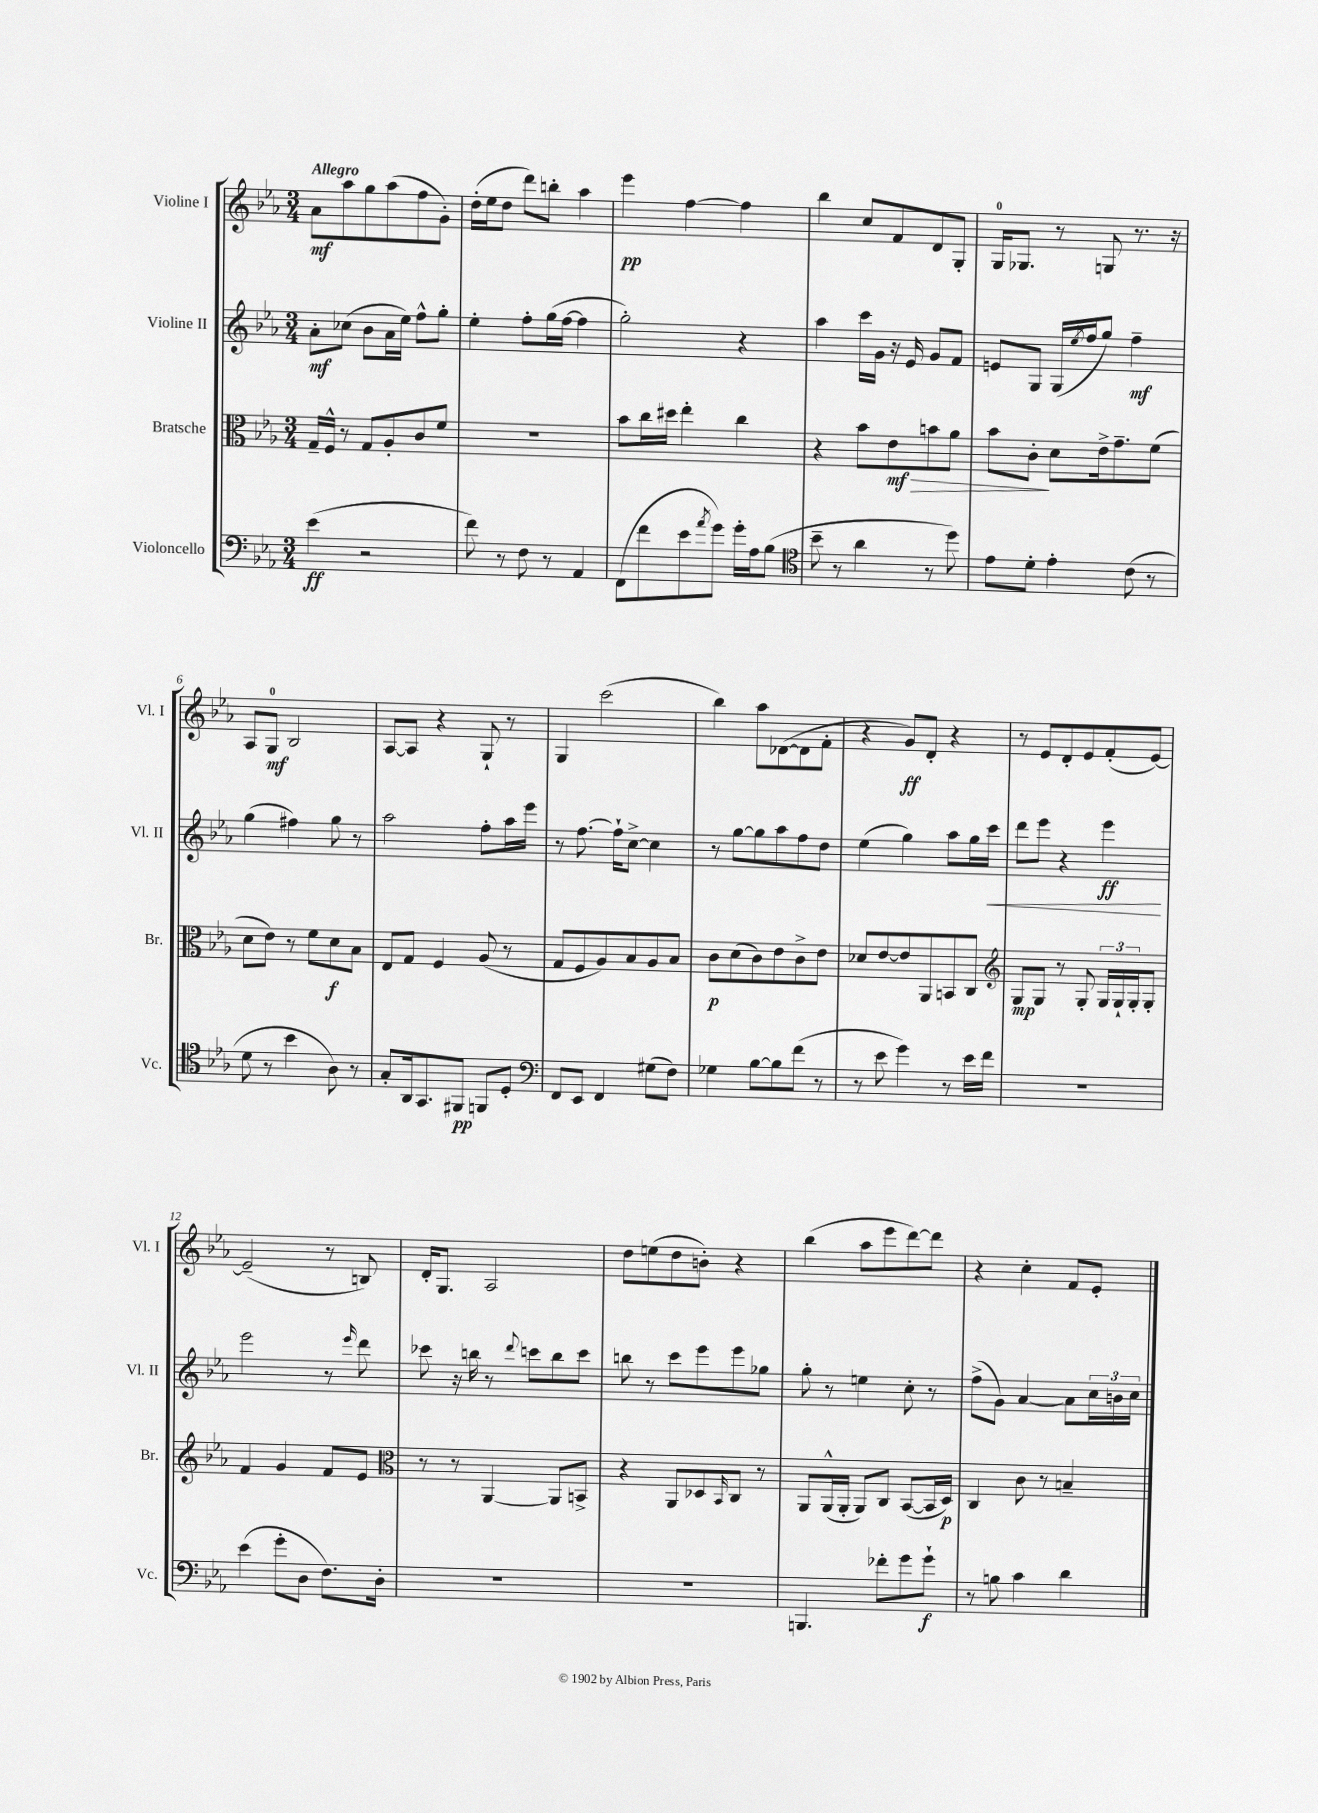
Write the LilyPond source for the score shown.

<<
\new StaffGroup <<
\new Staff = "s0" \with { instrumentName = "Violine I" shortInstrumentName = "Vl. I" } {
    \clef treble \key ees \major \numericTimeSignature \time 3/4 \tempo "Allegro"
    aes'8\mf aes''8 g''8 aes''8( f''8 g'8-.) |
    d''16-.( ees''16 d''8 d'''8) b''8-. aes''4 |
    ees'''4\pp f''4~ f''4 |
    bes''4 c''8 f'8 d'8 g8-. |
    g16-0 ges8. r8 g8 r8. r16 |
    aes8 g8-0\mf bes2 |
    aes8~ aes8 r4 g8-! r8 |
    g4 c'''2( |
    bes''4) aes''8 des'8~( des'8 f'8-. |
    r4 g'8\ff) d'8-. r4 |
    r8 ees'8 d'8-. ees'8 f'8-.( ees'8~) |
    ees'2--( r8 b8) |
    d'16-. g8. aes2 |
    d''8 e''8( d''8 b'8-.) r4 |
    bes''4( aes''8 ees'''8 d'''8~) d'''8 |
    r4 c''4-. f'8 ees'8-. \bar "|." |
}
\new Staff = "s1" \with { instrumentName = "Violine II" shortInstrumentName = "Vl. II" } {
    \clef treble \key ees \major \numericTimeSignature \time 3/4
    aes'8-.\mf ces''8( bes'8 aes'16 ees''16) f''8-^ g''8-. |
    ees''4-. f''8-. g''16( f''16~ f''4 |
    g''2-.) r4 |
    aes''4 c'''16 g'16 r16 ees'16 g'8 f'8 |
    e'8 g8 g16( \acciaccatura { ees''8 } f''16 g''8) f''4--\mf |
    g''4( fis''4) g''8 r8 |
    aes''2 f''8-. aes''16 ees'''16 |
    r8 f''8.~ f''16-! c''8~-> c''4 |
    r8 g''8~ g''8 aes''8 f''8 d''8 |
    ees''4( g''4) aes''8 g''16 c'''16\< |
    d'''8 ees'''8 r4 ees'''4\ff\! |
    ees'''2 r8 \grace { ees'''16 } d'''8 |
    ces'''8 r16 b''16 r8 \appoggiatura { d'''8 } c'''8 b''8 c'''8 |
    b''8 r8 c'''8 ees'''8 ees'''8 ges''8 |
    g''8-. r8 e''4 c''8-. r8 |
    f''8->( g'8) aes'4~ aes'8 \tuplet 3/2 { c''16 b'16 c''16 } \bar "|." |
}
\new Staff = "s2" \with { instrumentName = "Bratsche" shortInstrumentName = "Br." } {
    \clef alto \key ees \major \numericTimeSignature \time 3/4
    g16-- f16-^ r8 g8 aes8-. c'8 f'8 |
    R2. |
    bes'8 c''16 dis''16 ees''4-. c''4 |
    r4 bes'8 ees'8\mf\> b'8 aes'8 |
    bes'8 c'8-.\! d'8 ees'16-> g'8.-- f'8( |
    d'8 ees'8) r8 f'8 d'8\f bes8 |
    ees8 g8 f4 aes8( r8 |
    g8 f8 aes8) bes8 aes8 bes8 |
    c'8\p d'8( c'8) ees'8 c'8-> ees'8 |
    des'8 ees'8~ ees'8 aes,8 b,8 c8 |
    \clef treble g8\mp g8 r8 g8-. \tuplet 3/2 { g16 g16-! g16-. } g8-. |
    f'4 g'4 f'8 ees'8 |
    \clef alto r8 r8 aes,4~ aes,8 b,8-> |
    r4 aes,8 des8 \grace { bes,16 } c8 r8 |
    aes,8 aes,16-^( aes,16-. aes,8) c8 bes,8~( bes,16 d16\p) |
    c4 c'8 r8 b4-- \bar "|." |
}
\new Staff = "s3" \with { instrumentName = "Violoncello" shortInstrumentName = "Vc." } {
    \clef bass \key ees \major \numericTimeSignature \time 3/4
    ees'4\ff( r2 |
    f'8) r8 f8 r8 aes,4 |
    f,8( f'8 ees'8 \acciaccatura { aes'8 } g'8) g'16-. aes16 bes8( |
    \clef tenor bes'8-- r8 aes'4 r8 d''8) |
    ees'8 d'8-. ees'4-. c'8( r8 |
    d'8 r8 bes'4 aes8) r8 |
    g8-. aes,16 g,8. fis,8\pp f,8 d8-. |
    \clef bass f,8 ees,8 f,4 gis8( f8) |
    ges4 bes8~ bes8 f'8( r8 |
    r8 ees'8 g'4) r8 ees'16 f'16 |
    R2. |
    ees'4( g'8-. d8 f8.) d16-. |
    R2. |
    R2. |
    b,,4. fes'8-. g'8 g'8-!\f |
    r8 b8 c'4 d'4 \bar "|." |
}
>>
>>
